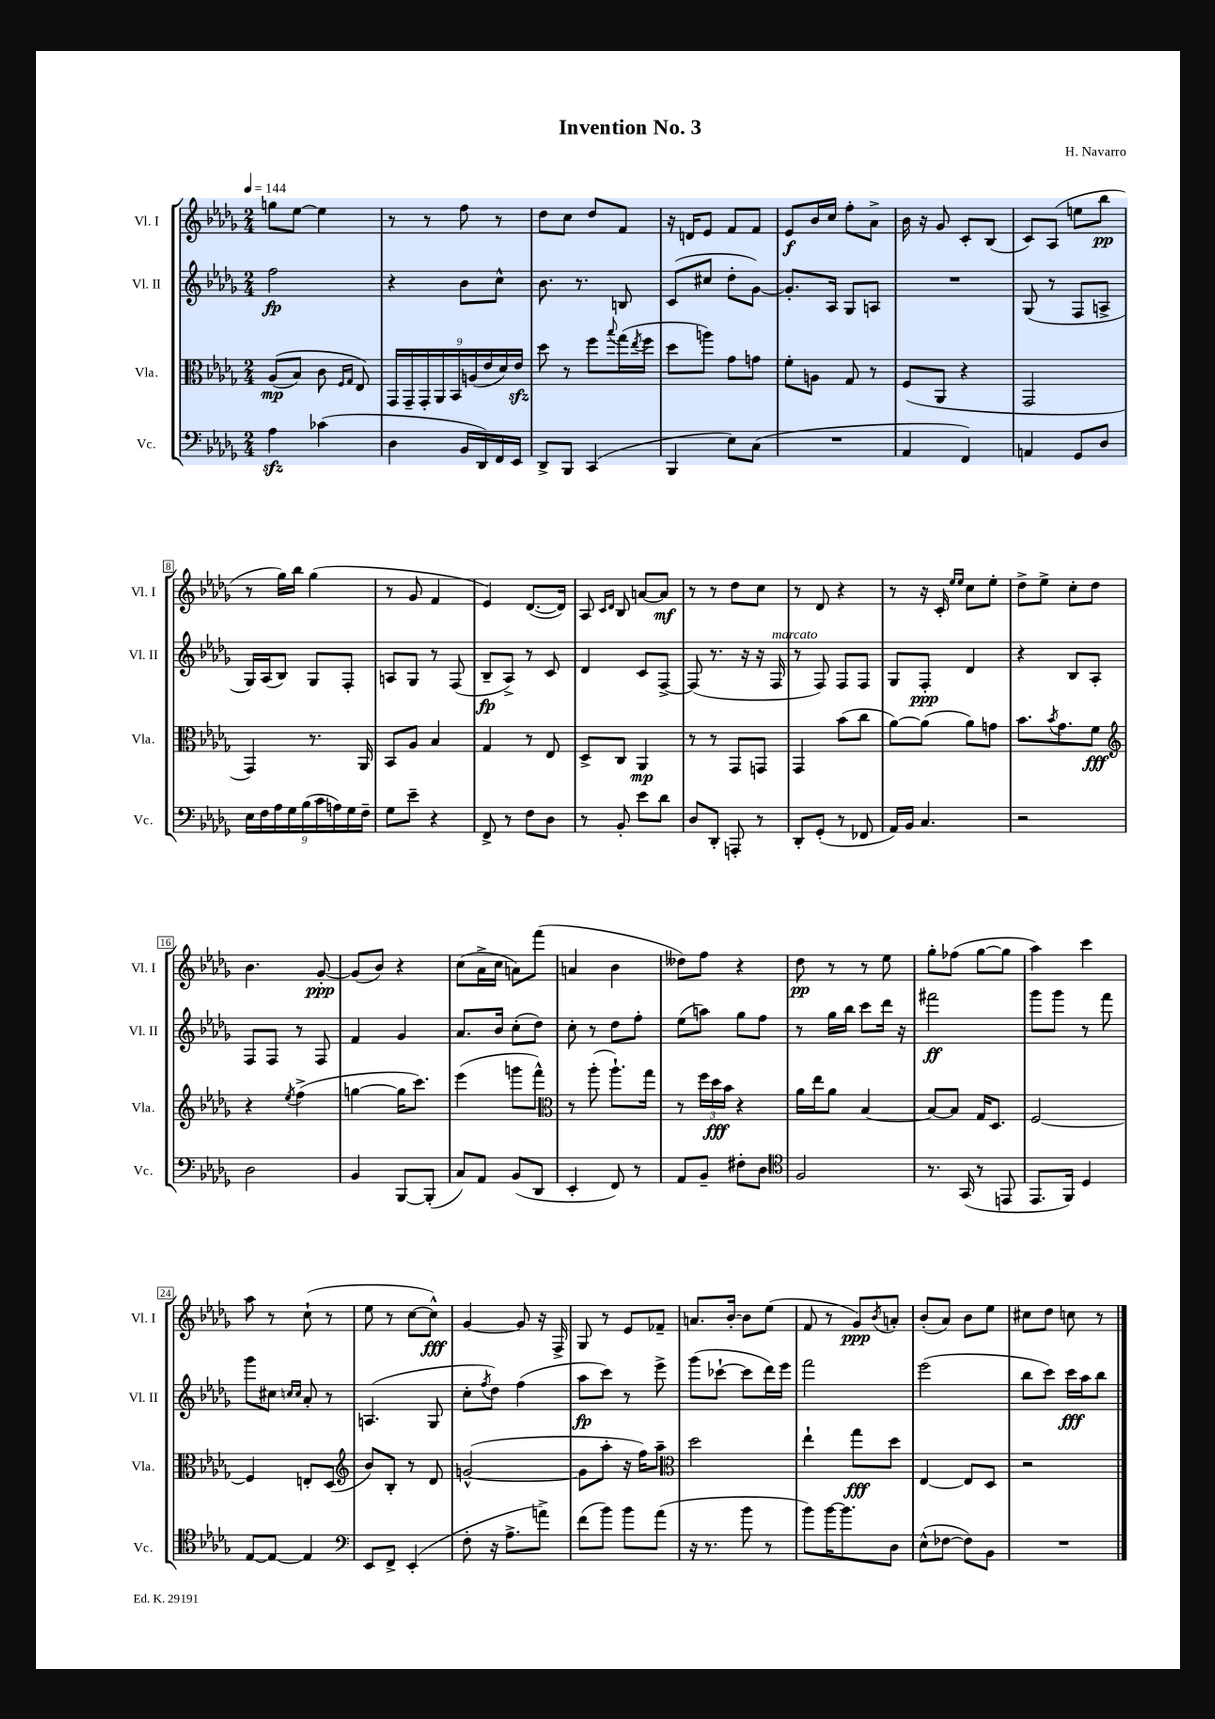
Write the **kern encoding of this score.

**kern	**kern	**kern	**kern
*staff4	*staff3	*staff2	*staff1
*clefF4	*clefC3	*clefG2	*clefG2
*k[b-e-a-d-g-]	*k[b-e-a-d-g-]	*k[b-e-a-d-g-]	*k[b-e-a-d-g-]
*M2/4	*M2/4	*M2/4	*M2/4
*MM144	*MM144	*MM144	*MM144
4A-	&((8A-	2ff	8gg
.	8B-)	.	[8ee-
(4c-	8c	.	4ee-]
.	16qqF	.	.
.	16qqG-	.	.
.	8E-&)	.	.
=	=	=	=
4D-	18GG-	4r	8r
.	18GG-~	.	.
.	18GG-'	.	.
.	.	.	8r
.	18AA-	.	.
.	18BB-	.	.
16BB-	.	8b-	8ff
.	(18A	.	.
16DD-)	.	.	.
.	18e-	.	.
16FF	.	8cc^^	8r
.	18d-)	.	.
16EE-	.	.	.
.	18e-	.	.
=	=	=	=
8DD-^	8dd-	8.b-	8dd-
8BBB-	8r	.	8cc
.	.	8.r	.
(4CC	8ff	.	8dd-
.	8qqbb-	.	.
.	(16gg-	8B	8f
.	8qee-	.	.
.	16ff	.	.
=	=	=	=
4BBB-	8dd-	(8c	16r
.	.	.	16d
.	8aa)	8cc#	8e-
8E-)	8g-	8dd-'	8f
(8C	8g	[8g-)	8f
=	=	=	=
2r	8f'	8.g-']	8e-
.	8A	.	16b-
.	.	16A-	16cc
.	8G-	8G-	8ff'
.	8r	8A	8a-^
=	=	=	=
4AA-	(8F	2r	16b-
.	.	.	16r
.	8AA-	.	8g-
4FF)	4r	.	8c'
.	.	.	(8B-
=	=	=	=
4AA	2GG-	(8G-	8c)
.	.	8r	(8A-
8GG-	.	8F	8ee
8D-	.	8A^	8bb-
=	=	=	=
18E-	4GG-)	16G-)	8r
18F	.	.	.
.	.	(16A-	.
18A-	.	.	.
.	.	8B-)	16gg-)
18G-	.	.	.
.	.	.	16bb-
(18B-	.	.	.
.	8.r	8G-	(4gg-
18c	.	.	.
18A)	.	.	.
.	.	8F'	.
18G-	.	.	.
.	16AA-	.	.
18F~	.	.	.
=	=	=	=
8G-	8BB-	8A	8r
8e-~	8A-	8G-	8g-
4r	4B-	8r	4f
.	.	(8F	.
=	=	=	=
8FF^	4G-	8B-~	4e-)
8r	.	8A-^)	.
8F	8r	8r	([8.d-
8D-	8E-	8c	.
.	.	.	16d-])
=	=	=	=
8r	8D-^	4d-	8A-
.	.	.	16qqc
.	.	.	16qqd-
8BB-'	8C	.	8B-
8e-	4AA-	8c	[8a
8d-	.	[8F^	8a]
=	=	=	=
8D-	8r	(8F]	8r
8DD-'	8r	8.r	8r
8AAA'	8GG-	.	8dd-
.	.	16r	.
8r	8GG	16r	8cc
.	.	16F	.
=	=	=	=
8DD-'	4GG-	8r	8r
(8GG-'	.	8F)	8d-
8r	(8b-	8F	4r
8FF-	8cc	8F	.
=	=	=	=
16AA-)	[8a-)	8G-	8r
16BB-	.	.	.
4.C	(8a-]	8F'	16r
.	.	.	16c'
.	.	.	16qqee-
.	.	.	16qqee-
.	8a-)	4d-	8cc
.	8g	.	8ee-'
=	=	=	=
2r	8.b-	4r	8dd-^
.	.	.	8ee-^
.	8qb-	.	.
.	8.g-	.	.
.	.	8B-	8cc'
.	8f	8A-'	8dd-
=	=	=	=
*	*clefG2	*	*
2D-	4r	8F	4.b-
.	.	8F	.
.	8qee-	.	.
.	(4ff^	8r	.
.	.	8F	[8g-'
=	=	=	=
4BB-	[4gg	4f	(8g-]
.	.	.	8b-)
[8BBB-	16gg]	4g-	4r
.	8.ccc)	.	.
(8BBB-']	.	.	.
=	=	=	=
8C)	(4eee-	8.a-	(8cc
8AA-	.	.	16a-^
.	.	16b-	16cc
(8BB-	8ggg	(8cc'	8a)
8DD-	8fff^^)	8dd-)	(8fff
=	=	=	=
*	*clefC3	*	*
4EE-'	8r	8cc'	4a
.	(8aa-'	8r	.
8FF)	8.aa-`)	8dd-	4b-
8r	.	8ff'	.
.	16gg-	.	.
=	=	=	=
8AA-	8r	(8ee-	8dd--)
8BB-~	24ff	8aa)	8ff
.	24dd-	.	.
.	24b-	.	.
8F#'	4r	8gg-	4r
8D-	.	8ff	.
=	=	=	=
*clefC4	*	*	*
2F	16a-	8r	8dd-
.	16ee-	.	.
.	8a-	16gg-	8r
.	.	16bb-	.
.	[4B-	8ccc	8r
.	.	16ddd-	8ee-
.	.	16r	.
=	=	=	=
8.r	8B-_	2fff#	8gg-'
.	8B-]	.	(8ff-
(16GG-	.	.	.
8r	16G-	.	[8gg-
.	8.D-	.	.
8EE	.	.	8gg-]
=	=	=	=
8.EE-	[2F	8ggg-	4aa-)
.	.	8ggg-	.
16FF)	.	.	.
4D-	.	8r	4ccc
.	.	8fff	.
=	=	=	=
[8E-	4F]	8ggg-	8aa-
8E-_	.	8cc#	8r
.	.	16qqcc	.
.	.	16qqcc	.
4E-]	8E'	8a-'	(8cc`
.	(8D-	8r	8r
=	=	=	=
*clefF4	*clefG2	*	*
8EE-	8b-)	(4.A	8ee-
8FF^	8B-'	.	8r
(4EE-'	8r	.	[8cc
.	8d-	8G-	8cc^^])
=	=	=	=
8F'	([2g^^	8cc'	[4g-
.	.	8qff	.
16r	.	8dd-)	.
8.A-^	.	.	.
.	.	(4ff	8g-]
8a^)	.	.	16r
.	.	.	16F^
=	=	=	=
(8f	8g]	8aa-	8G-
8b-)	8aa-'	8ccc)	8r
8b-	16r	8r	8e-
.	16ff)	.	.
(8a-	8aa-~	8eee-^	8f-~
=	=	=	=
*	*clefC3	*	*
16r	2dd-	(8ggg-	8.a
8.r	.	.	.
.	.	[8ccc-`	.
.	.	.	[16b-'
8b-	.	8ccc-]	8b-]
8r	.	16ddd-)	(8ee-
.	.	16eee-	.
=	=	=	=
8b-)	4ee-`	2fff	8f
[16b-	.	.	8r
8.b-]	.	.	.
.	8gg-	.	8g-)
.	.	.	8qb-
8D-	8dd-	.	8a'
=	=	=	=
(8E-^^	[4E-	(2eee-	(8b-'
[8F-	.	.	8a-)
8F-])	8E-]	.	8b-
8BB-	8D-	.	8ee-
=	=	=	=
2r	2r	8bb-	8cc#
.	.	8ccc)	8dd-
.	.	16ccc	8cc
.	.	16aa-	.
.	.	8bb-	8r
==	==	==	==
*-	*-	*-	*-
